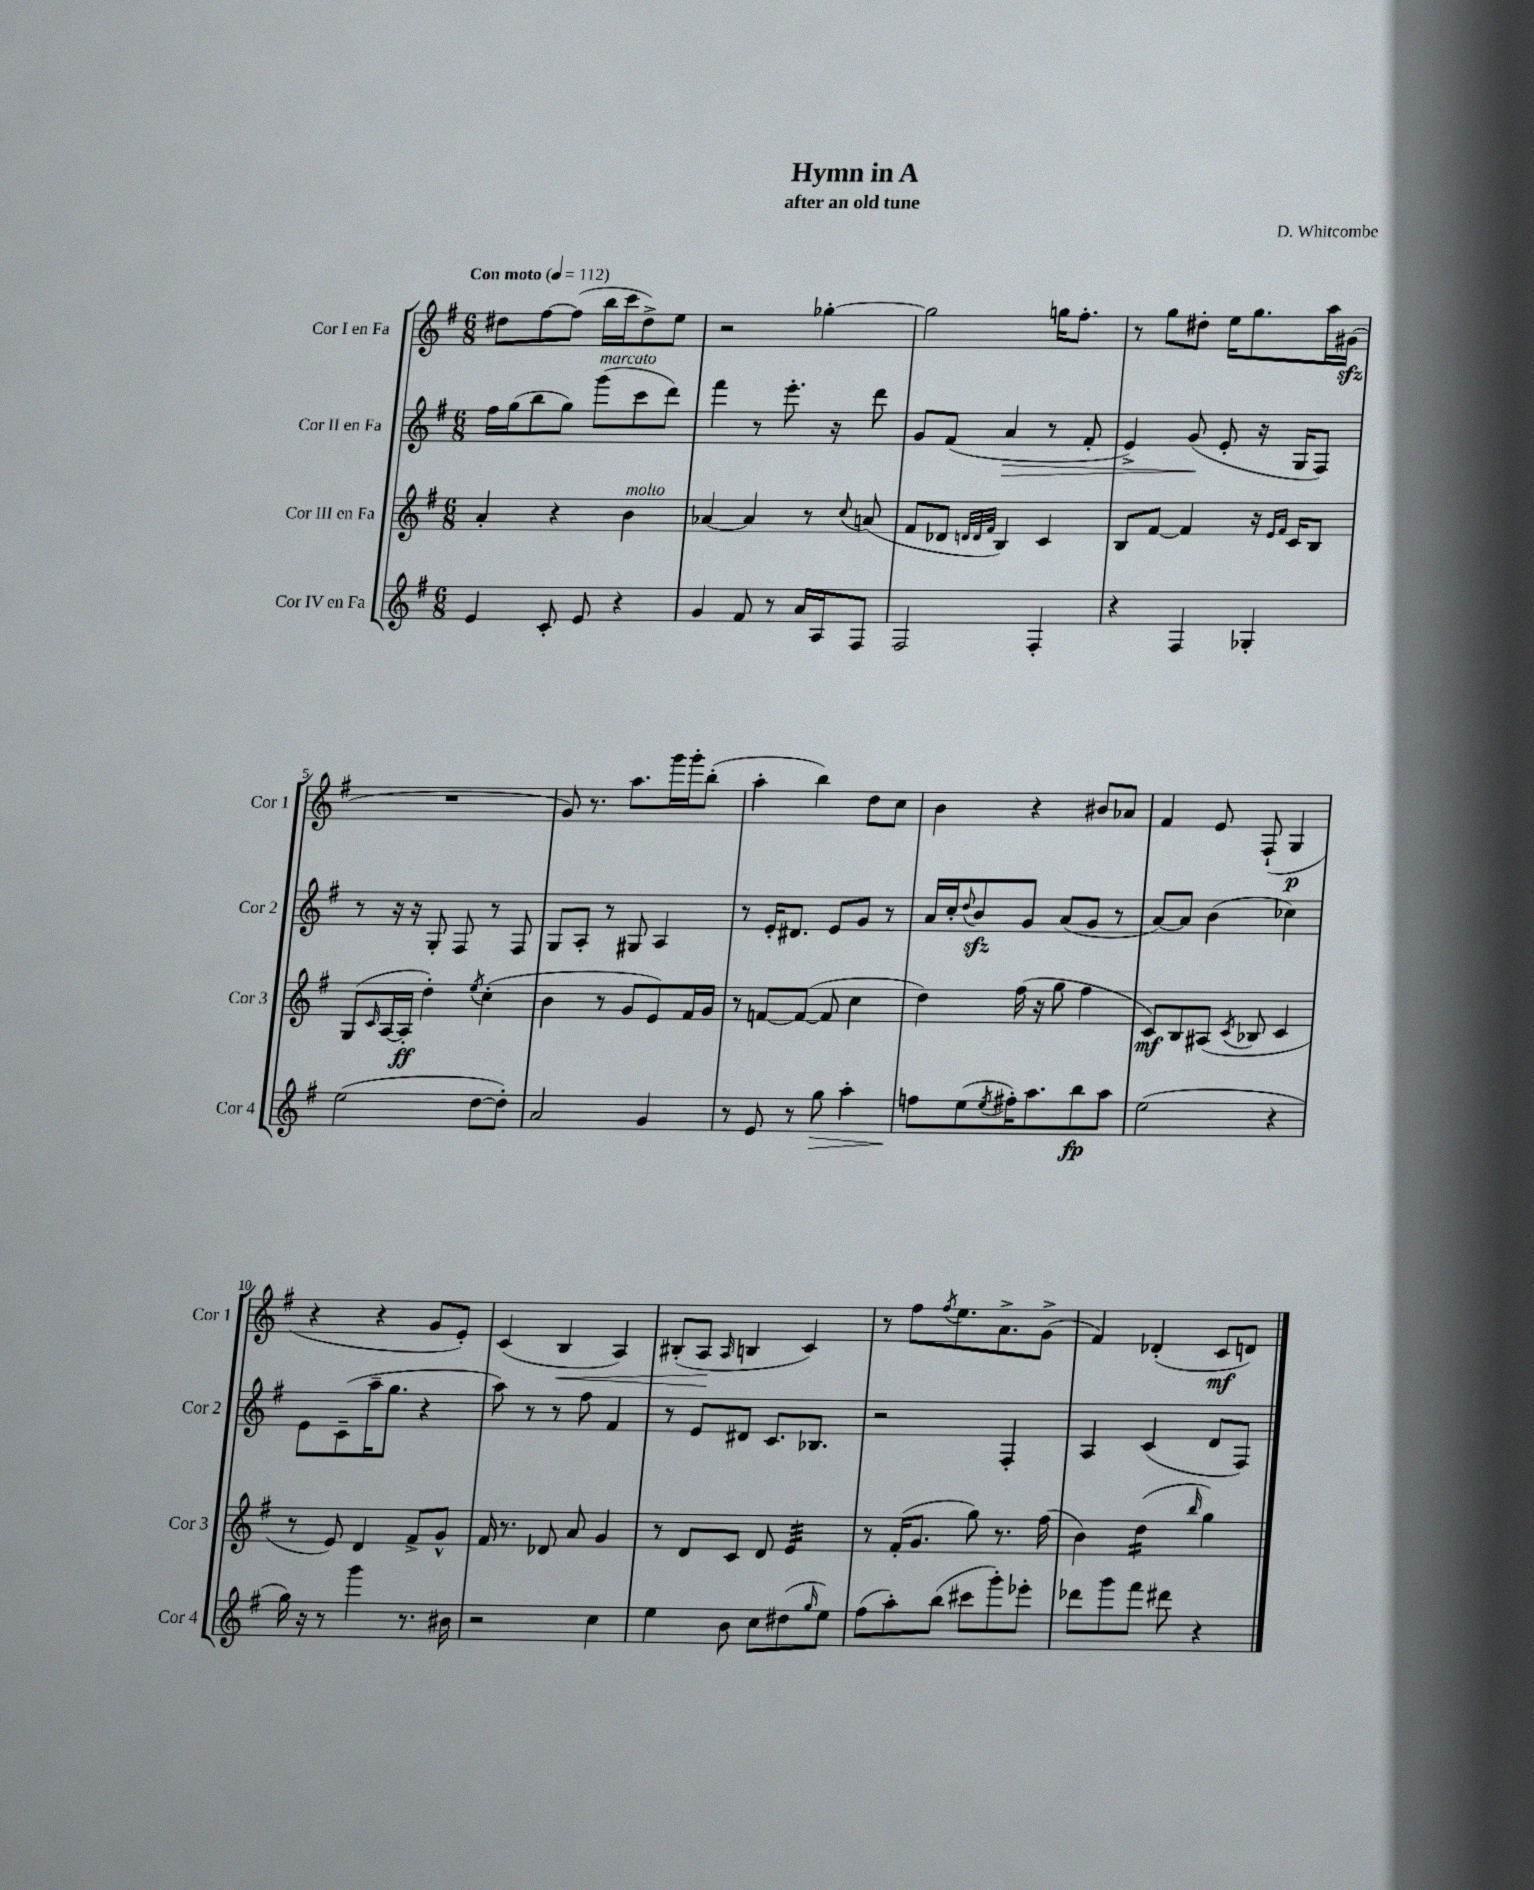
\header { title = "Hymn in A" composer = "D. Whitcombe" subtitle = "after an old tune" }
<<
\new StaffGroup <<
\new Staff = "s0" \with { instrumentName = "Cor I en Fa" shortInstrumentName = "Cor 1" } {
    \clef treble \key g \major \numericTimeSignature \time 6/8 \tempo "Con moto" 4 = 112
    dis''8 fis''8~ fis''8( b''16 c'''16 dis''8->) e''8 |
    r2 ges''4~-. |
    ges''2 g''16 fis''8.-. |
    r8 g''8 dis''8-. e''16 g''8. a''16 gis'16\sfz( |
    R2. |
    g'8) r8. a''8. g'''16 g'''16-. b''8-.( |
    a''4-. b''4) d''8 c''8 |
    b'4 r4 bis'8 aes'8 |
    fis'4 e'8 fis8-!( g4\p |
    r4 r4 g'8 e'8-.) |
    c'4( b4\< a4) |
    bis8-.( a8\! \grace { a16 } b4 c'4) |
    r8 fis''8 \acciaccatura { fis''8 } e''8. a'8.-> g'8->( |
    fis'4) des'4-.( c'8\mf d'8) \bar "|." |
}
\new Staff = "s1" \with { instrumentName = "Cor II en Fa" shortInstrumentName = "Cor 2" } {
    \clef treble \key g \major \numericTimeSignature \time 6/8
    fis''16 g''16( b''8 g''8) g'''8^\markup { \italic "marcato" }( c'''8 d'''8) |
    fis'''4 r8 e'''8.-. r16 d'''8 |
    g'8 fis'8( a'4\> r8 fis'8-. |
    e'4->) g'8\!( e'8-. r16 g16 fis8) |
    r8 r16 r16 g8-. fis8 r8 fis8 |
    g8 a8-. r8 gis8 a4 |
    r8 e'16-. dis'8. e'8 g'8 r8 |
    a'16 c''16-. \appoggiatura { d''8 } b'8\sfz g'8 a'8( g'8 r8 |
    a'8~) a'8 b'4( ces''4) |
    e'8 c'8--( a''16-- g''8. r4 |
    a''8) r8 r8 fis''8 fis'4 |
    r8 e'8 dis'8 c'8. bes8. |
    r2 fis4-. |
    a4 c'4( d'8 fis8) \bar "|." |
}
\new Staff = "s2" \with { instrumentName = "Cor III en Fa" shortInstrumentName = "Cor 3" } {
    \clef treble \key g \major \numericTimeSignature \time 6/8
    a'4-. r4 b'4^\markup { \italic "molto" } |
    aes'4~ aes'4 r8 \appoggiatura { c''8 } a'8( |
    fis'8 des'8 \grace { d'32 d'32 fis'32 } b4) c'4 |
    b8 fis'8~ fis'4 r16 \grace { e'16 fis'16 } c'16 b8 |
    g8( \grace { c'16 } a16~ a16-.\ff d''4-.) \acciaccatura { e''8 } c''4-.( |
    b'4 r8 g'8 e'8) fis'16 g'16 |
    r8 f'8~ f'8~( f'8 c''4 |
    d''4) fis''16( r16 g''8 fis''4 |
    c'8\mf) b8 ais8( \acciaccatura { c'8 } bes8 c'4 |
    r8 e'8) d'4 fis'8-> g'8-^ |
    fis'16 r8. des'8 a'8 g'4 |
    r8 d'8 c'8 d'8 e'4:32 |
    r8 fis'16-.( g'8. g''8) r8. fis''16( |
    b'4) d''4:16( \grace { b''16 } g''4) \bar "|." |
}
\new Staff = "s3" \with { instrumentName = "Cor IV en Fa" shortInstrumentName = "Cor 4" } {
    \clef treble \key g \major \numericTimeSignature \time 6/8
    e'4 c'8-. e'8 r4 |
    g'4 fis'8 r8 a'16 a16 fis8 |
    fis2 fis4-. |
    r4 fis4 ges4-. |
    e''2( d''8~ d''8-.) |
    a'2 g'4 |
    r8 e'8 r8 g''8\> a''4-. |
    f''8\! e''8( \acciaccatura { e''8 } fis''16-.) a''8. b''8\fp a''8 |
    e''2( r4 |
    g''16) r16 r8 g'''4 r8. bis'16 |
    r2 c''4 |
    e''4 b'8 c''8 dis''8( \grace { g''16 } e''8) |
    fis''8( a''8-.) b''8( cis'''8 g'''8-.) ees'''8-. |
    des'''8 g'''8 fis'''8 dis'''8 r4 \bar "|." |
}
>>
>>
